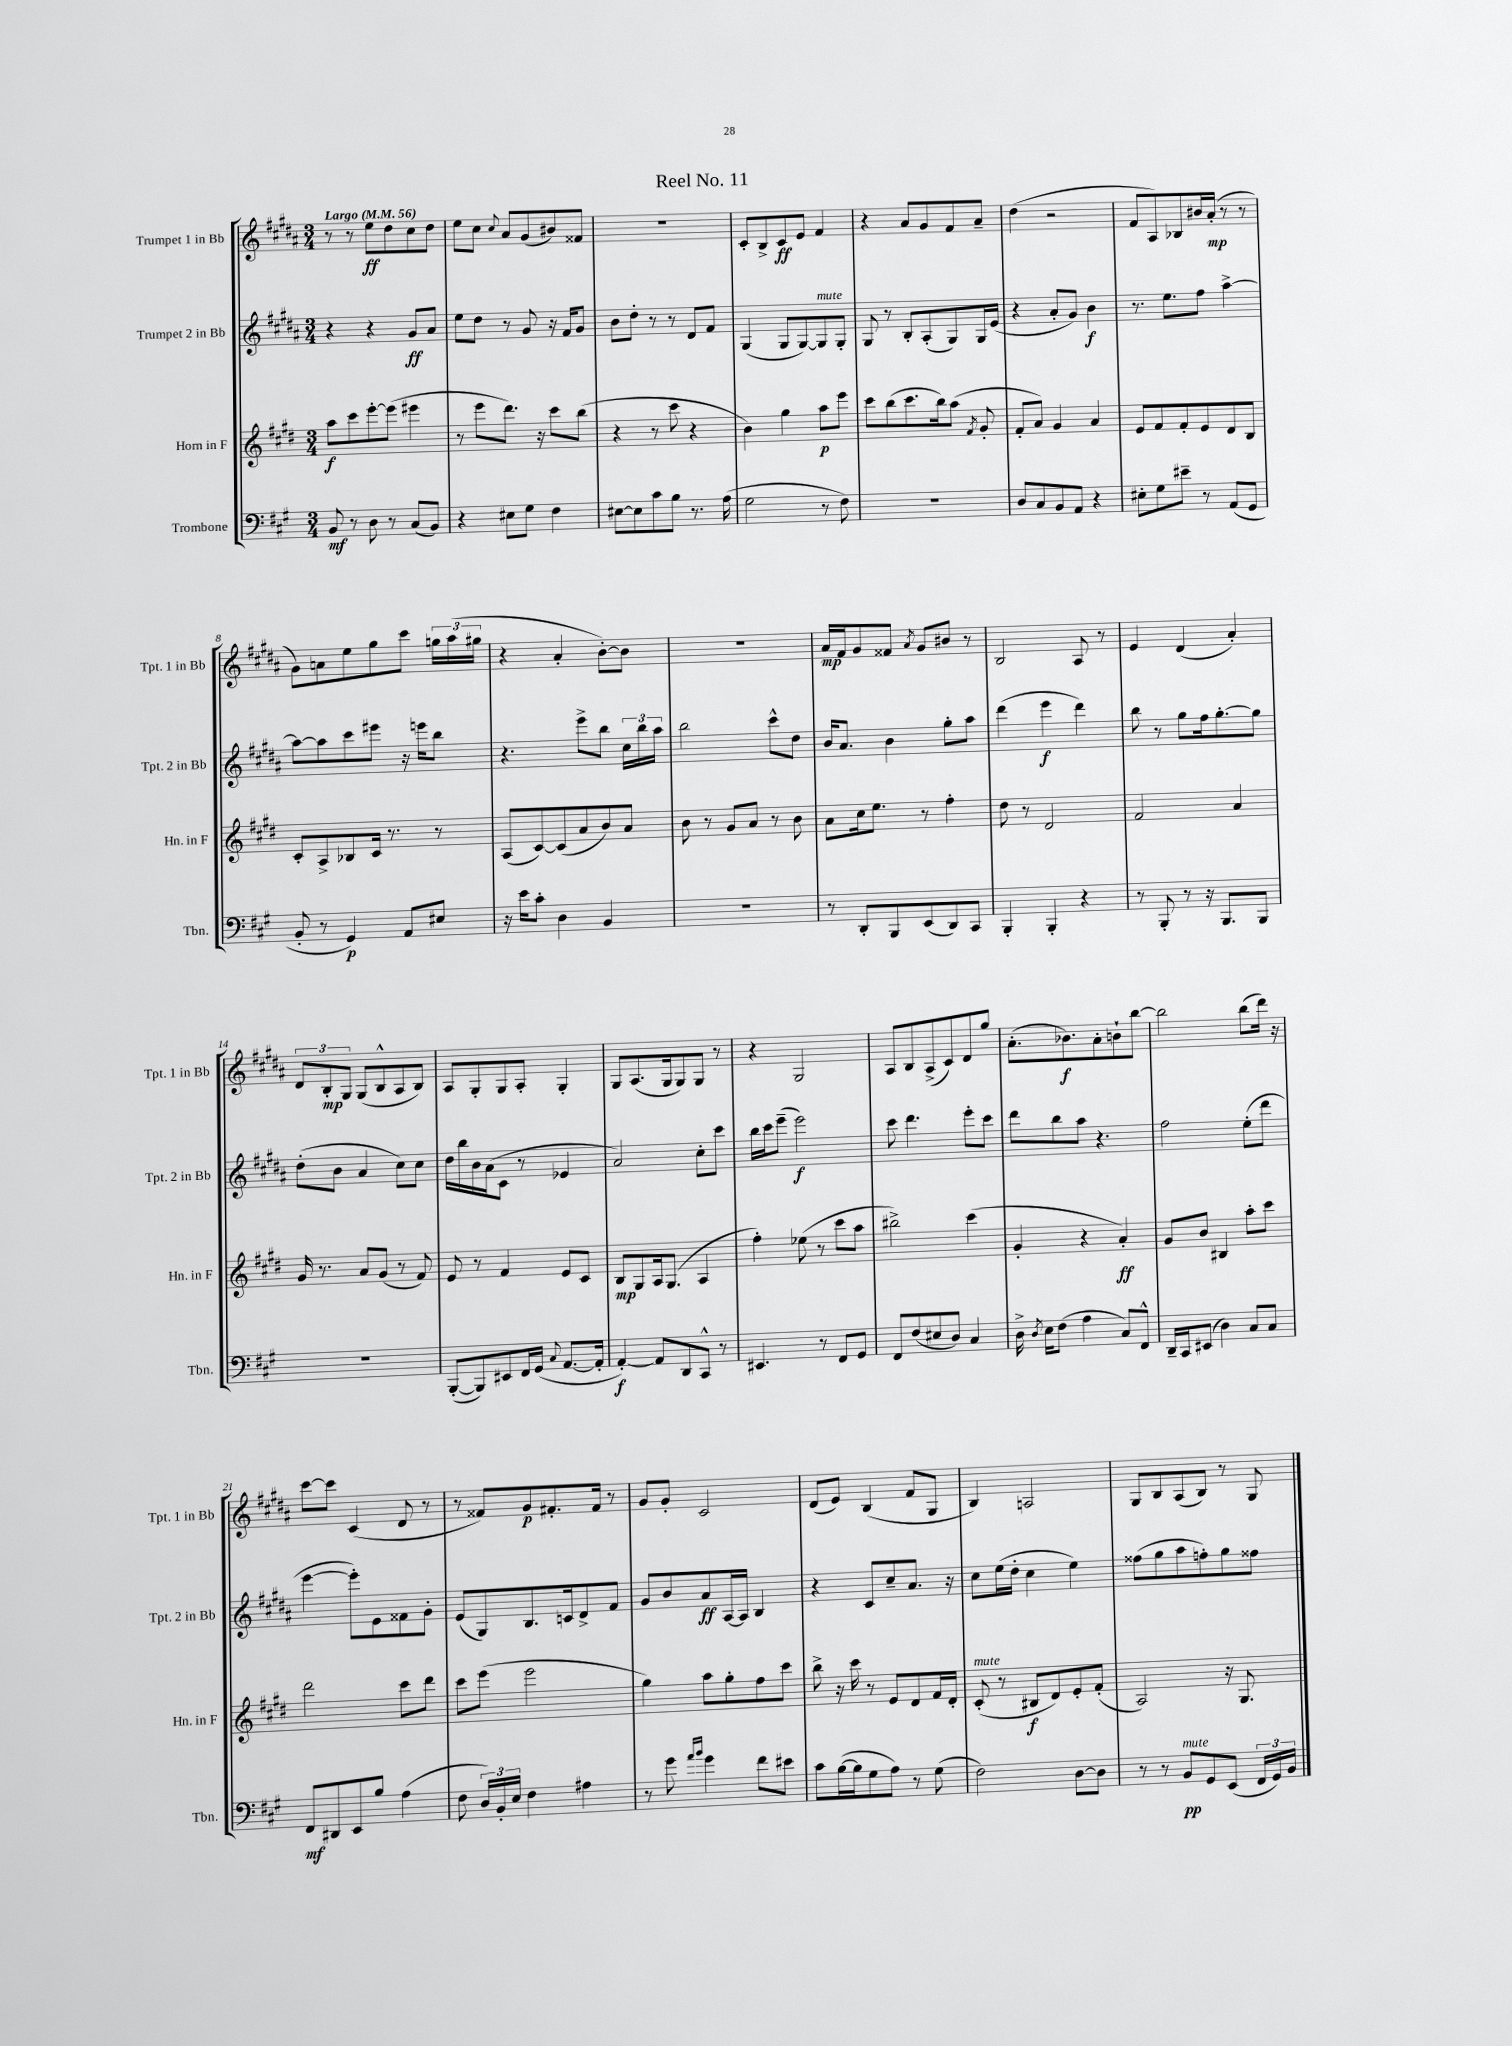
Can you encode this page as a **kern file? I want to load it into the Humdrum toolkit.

**kern	**kern	**kern	**kern
*staff4	*staff3	*staff2	*staff1
*clefF4	*clefG2	*clefG2	*clefG2
*k[f#c#g#]	*k[f#c#g#d#]	*k[f#c#g#d#a#]	*k[f#c#g#d#a#]
*M3/4	*M3/4	*M3/4	*M3/4
*MM56	*MM56	*MM56	*MM56
8BB/	8aa\L	4r	8r
8r	8ccc#\	.	8r
8D\	[8eee'\	4r	8ee\L
8r	(8eee\]J	.	8dd#\
(8C#/L	4eee#\	8g#/L	8cc#\
8BB/J)	.	8a#/J	8dd#\J
=	=	=	=
4r	8r	8ee\L	8ee\L
.	8eee\L	8dd#\J	8cc#\J
.	.	.	8qqcc#/
8E#\L	8.ddd#\J)	8r	8a#/L
8G#\J	.	8g#/	(8g#/
.	16r	.	.
4F#\	8ccc#\L	16r	8b#/)
.	.	16f#/LK	.
.	(8bb\J	8g#/J	8f##/J
=	=	=	=
[8E#\L	4r	8b\L	2.r
8E#\]	.	8dd#'\J	.
8c#\	8r	8r	.
8B\J	8ccc#\	8r	.
8.r	4r	8d#/L	.
.	.	8f#/J	.
(16A\	.	.	.
=	=	=	=
2G#\	4b\)	(4G#/	8c#'/L
.	.	.	8B^/
.	4gg#\	8G#/L	8c#/
.	.	[8G#/)	8e/J
8r	8aa\L	8G#/]	4f#/
8F#\)	8eee\J	8G#'/J	.
=	=	=	=
2.r	8ccc#\L	8G#/	4r
.	(8bb\	8r	.
.	8.ccc#\	8B'/L	8a#/L
.	.	(8A#'/	8g#/
.	16bb\k)	.	.
.	(8aa\J	8G#/)	8f#/
.	8qf#/	.	.
.	8g#'/	16G#/L	8a#~/J
.	.	(16e/JJ	.
=	=	=	=
8D/L	8f#'/L	4r	(4dd#\
8C#/	8a/J)	.	.
8BB/	4g#/	8a#'/L	2r
8AA/J	.	8g#/J)	.
4r	4a/	4b\	.
=	=	=	=
8E#'\L	8e/L	8.r	8f#/L
8G#\	8f#/	.	8A#/)
.	.	8.ee\L	.
8e#~\J	8f#'/	.	8B-/
8r	8e/	8ff#\J	16b#/L
.	.	.	(16a#'/JJ
(8AA/L	8d#/	[4aa#^\	8r
8GG#/J	8B/J	.	8r
=	=	=	=
8BB'/	8c#'/L	8aa#\_L	8g#\L)
8r	8A^/	8aa#\]	8a\
4GG#/)	8B-/	8ccc#\	8ee\
.	16c#/Jk	8eee#\J	8gg#\
.	8.r	.	.
8AA/L	.	16r	8ccc#\J
.	.	16eee\LK	.
8E#/J	8r	8bb\J	24gg\LL
.	.	.	(24aa#\
.	.	.	24gg#\JJ
=	=	=	=
16r	(8A/L	4.r	4r
16e\LK	.	.	.
8c#'\J	[8c#/)	.	.
4D\	(8c#/]	.	4a#'/
.	8a/	8eee^\L	.
4BB/	8b/)	8bb\J	[8b'\L)
.	8a/J	24cc#\LL	8b\]J
.	.	24bb\	.
.	.	24aa#\JJ	.
=	=	=	=
2.r	8b\	2bb\	2.r
.	8r	.	.
.	8g#/L	.	.
.	8a/J	.	.
.	8r	8ccc#^^\L	.
.	8b\	8dd#\J	.
=	=	=	=
8r	8a\L	16b/LK	16a#/LL
.	.	8.a#/J	16f#/J
8DD'/L	16cc#\k	.	8g#/
.	8.ee\J	.	.
8BBB/	.	4b\	8f##/J
.	.	.	8qa#/
(8EE/	8r	.	8g#/L
8DD/)	4ff#'\	8gg#'\L	8b#/J
8CC#/J	.	8aa#\J	8r
=	=	=	=
4BBB'/	8dd#\	(4ddd#\	2B/
.	8r	.	.
4BBB'/	2d#/	4eee\	.
4r	.	4ddd#\)	8A#/
.	.	.	8r
=	=	=	=
8r	2f#/	8bb\	4e/
8BBB'/	.	8r	.
8r	.	8gg#\L	(4d#/
16r	.	16ff#\k	.
8.BBB/L	.	[8.gg#'\	.
.	4a/	.	4a#'/)
8BBB/J	.	8gg#\]J	.
=	=	=	=
2.r	16g#/	(8dd#'\L	12d#/L
.	8.r	.	.
.	.	.	12B'/
.	.	8b\J	.
.	.	.	12G#/J
.	8a/L	4a#/	(8G#/L
.	(8g#/J	.	8B^^/
.	8r	8cc#\L)	8A#/
.	8f#/)	8cc#\J	8B/J)
=	=	=	=
([8BBB'/L	8e/	16dd#\LL	8A#/L
.	.	16bb\	.
8BBB/])	8r	16b\	8G#'/
.	.	(16a#\J	.
8EE#/	4f#/	8c#\J	8G#/
16FF#/L	.	8r	8A#'/J
(16GG#/JJ	.	.	.
8qqC#/	.	.	.
[8.AA/L	8e/L	4e-/	4G#'/
.	8c#/J	.	.
16AA'/]Jk	.	.	.
=	=	=	=
[4AA'/)	8B/L	2a#/)	8G#/L
.	8G#/	.	(8.A#/
8AA/]L	16A/k	.	.
.	(8.G#/J	.	16G#/k
8DD/	.	.	8G#/)
8CC#^^/J	4A/	8cc#'\L	8G#/J
8r	.	8ccc#\J	8r
=	=	=	=
4.EE#/	4ff#'\)	16bb\LL	4r
.	.	16ccc#\J	.
.	.	(8eee~\J	.
.	(8ee-\	2eee\)	2G#/
8r	8r	.	.
8FF#/L	8ccc#\L	.	.
8GG#/J	8aa\J	.	.
=	=	=	=
8FF#/L	2bb#^\)	8ccc#\	8A#/L
(8F#/	.	4.ddd#\	8B/
8E#/	.	.	(8A#^/
8D/J)	.	.	8c#/)
4C#/	(4ccc#\	8eee'\L	8d#/
.	.	8ccc#\J	8gg#/J
=	=	=	=
16D^\	4g#'/	8ddd#\L	(8.a#'\L
8qD/	.	.	.
16E\LK	.	.	.
(8F#\J	.	8bb\	.
.	.	.	8.b-\)
4A\	4r	8aa#\J	.
.	.	4.r	8a#'\
8C#/L)	4a'/)	.	8b`\
8FF#^^/J	.	.	[8bb\J
=	=	=	=
16DD~/LL	8g#/L	2ff#\	2bb\]
16CC#/J	.	.	.
(8EE#/J	8b/J	.	.
4D\)	4B#/	.	.
8C#/L	8aa'\L	(8ee'\L	(8bb\L
8C#/J	8ccc#\J	8ddd#\J	16ddd#\Jk)
.	.	.	16r
=	=	=	=
8FF#/L	2ddd#\	[4eee\	[8ccc#\L
8DD#/	.	.	8ccc#\]J
8EE/	.	8eee'\]L)	(4c#/
8B/J	.	8e\	.
(4A\	8ccc#\L	8f##\	8d#/
.	8ddd#\J	8g#'\J	8r
=	=	=	=
8F#\	8ccc#\L	(8e/L	8r
24D/LL)	(8eee\J	8G#/)	8f##/L)
24BB'/	.	.	.
24E/JJ	.	.	.
4F#\	2eee\	8.B/	8g#/
.	.	.	8.f#'/
.	.	16c/k	.
4A#\	.	8d#^/	.
.	.	.	16f#/Jk
.	.	8f#/J	8r
=	=	=	=
8r	4gg#\)	8g#/L	8g#/L
8g#\	.	8b/	8g#'/J
16qqa/LL	.	.	.
16qqb/JJ	.	.	.
4g#\	8aa\L	8a#/	2c#/
.	8gg#'\	[16A#/L	.
.	.	16A#/]JJ	.
8f#\L	8ff#\	4B/	.
8e#\J	8ccc#\J	.	.
=	=	=	=
8c#\L	8bb^\	4r	(8d#/L
([16B\L	16r	.	8e/J)
16B\]J	16ccc#\	.	.
8G#\	8r	8c#/L	(4B/
8A\J)	8e/L	8cc#~/	.
8r	8d#/	8.a#/J	8f#/L
(8G#\	16f#/L	.	8G#/J
.	16d#'/JJ	16r	.
=	=	=	=
2F#\)	(8c#'/	8cc#\L	4B/)
.	8r	(16ee\L	.
.	.	16dd#'\JJ	.
.	8B#/L	4cc#\	2A/
.	8d#/)	.	.
[8D\L	8e'/	4ee\)	.
8D\]J	(8f#'/J	.	.
=	=	=	=
8r	2A/)	(8ff##\L	8G#/L
8r	.	8gg#\	8B/
8BB/L	.	8aa#\	(8A#/
8GG#/	.	8ff'\)	8B/J)
(8EE/J	16r	8gg#\	8r
.	8.G#/	.	.
24FF#/LL	.	8ff##\J	8G#/
24GG#/)	.	.	.
24BB/JJ	.	.	.
==	==	==	==
*-	*-	*-	*-
